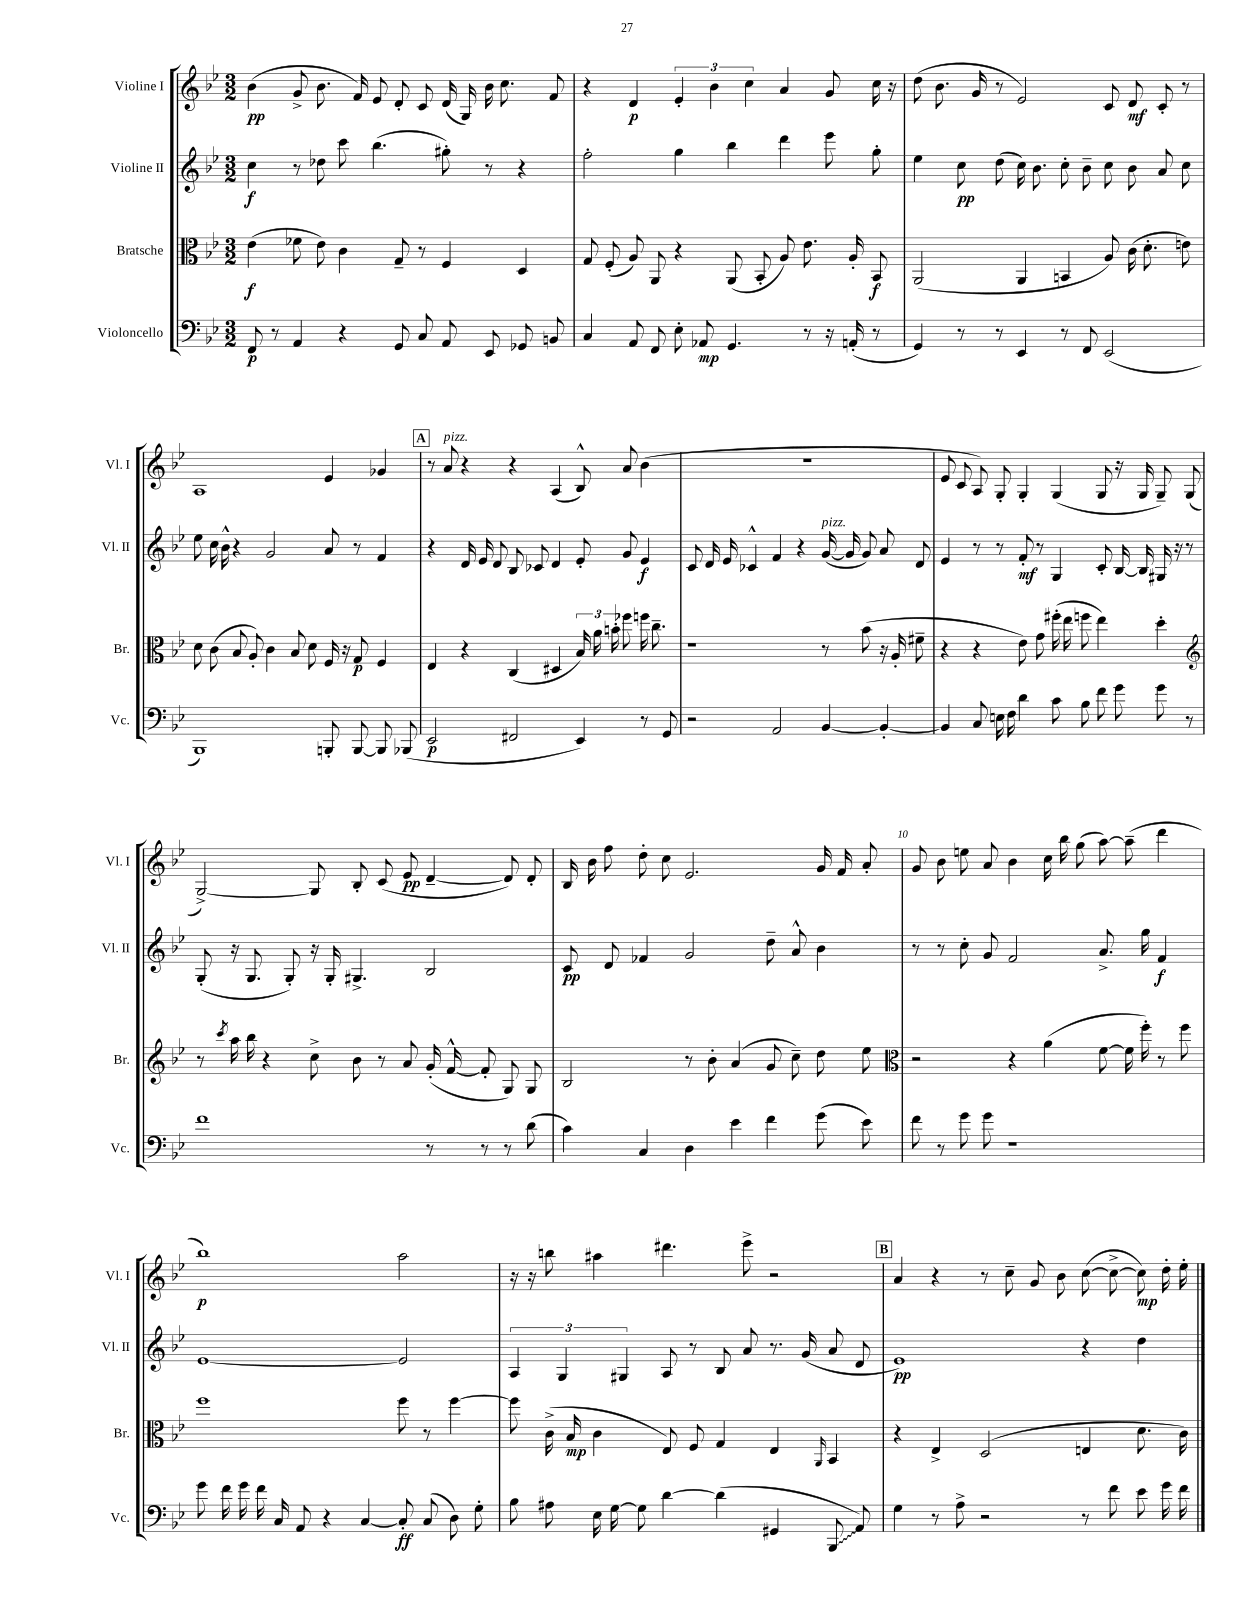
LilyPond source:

<<
\new StaffGroup <<
\new Staff = "s0" \with { instrumentName = "Violine I" shortInstrumentName = "Vl. I" } {
    \clef treble \key bes \major \numericTimeSignature \time 3/2
    \autoBeamOff bes'4\pp( g'8-> bes'8. f'16) ees'8 d'8-. c'8 d'16( g16) bes'16 c''8. f'8 |
    r4 d'4\p \tuplet 3/2 { ees'4-. bes'4 c''4 } a'4 g'8 c''16 r16 |
    d''8( bes'8. g'16 r8 ees'2) c'8 d'8\mf c'8-. r8 |
    a1 ees'4 ges'4 |
    \mark \markup { \box "A" } r8 a'8^\markup { \italic "pizz." } r4 r4 a4( bes8-^) a'8 bes'4( |
    R1. |
    ees'8 c'8 a8) g8-. g4-. g4( g8 r16 g16 g8--) g8( |
    g2~->) g8 bes8-. c'8( ees'8\pp d'4~-- d'8) d'8-. |
    bes16 bes'16 f''8 d''8-. c''8 ees'2. g'16 f'16 a'8-. |
    g'8 bes'8 e''8 a'8 bes'4 c''16 bes''16 g''8( a''8~) a''8--( d'''4 |
    bes''1\p) a''2 |
    r16 r16 b''8 ais''4 dis'''4. ees'''8-> r2 |
    \mark \markup { \box "B" } a'4 r4 r8 c''8-- g'8 bes'8 c''8~( c''8~-> c''8\mp) d''16-. ees''16-. \bar "|." |
}
\new Staff = "s1" \with { instrumentName = "Violine II" shortInstrumentName = "Vl. II" } {
    \clef treble \key bes \major \numericTimeSignature \time 3/2
    \autoBeamOff c''4\f r8 des''8 c'''8 bes''4.( gis''8-.) r8 r4 |
    f''2-. g''4 bes''4 d'''4 ees'''8 g''8-. |
    ees''4 c''8\pp d''8( c''16) bes'8. c''8-. bes'8-- c''8 bes'8 a'8 c''8 |
    ees''8 c''16 bes'16-^ r4 g'2 a'8 r8 f'4 |
    \mark \markup { \box "A" } r4 d'16 ees'16 d'8 bes8 ces'8 d'4 ees'8-. g'8 ees'4\f |
    c'8 d'16 ees'16 ces'4-^ f'4 r4 g'16~^\markup { \italic "pizz." }( g'16 g'8) a'8 d'8 |
    ees'4 r8 r8 f'8-.\mf r8 g4 c'8-. bes16~ bes16 gis16 r16 r8 |
    g8-.( r16 g8. g8-.) r16 g16-. gis4.-> bes2 |
    c'8\pp d'8 fes'4 g'2 d''8-- a'8-^ bes'4 |
    r8 r8 c''8-. g'8 f'2 a'8.-> g''16 f'4\f |
    ees'1~ ees'2 |
    \tuplet 3/2 { a4 g4 gis4 } a8 r8 bes8 a'8 r8. g'16( a'8 d'8 |
    \mark \markup { \box "B" } ees'1\pp) r4 d''4 \bar "|." |
}
\new Staff = "s2" \with { instrumentName = "Bratsche" shortInstrumentName = "Br." } {
    \clef alto \key bes \major \numericTimeSignature \time 3/2
    \autoBeamOff ees'4\f( fes'8 ees'8) c'4 g8-- r8 f4 d4 |
    g8 f8-.( a8) a,8 r4 a,8( bes,8-. a8) ees'8. a16-. bes,8\f |
    a,2( a,4 b,4 a8) c'16( d'8.-. e'8) |
    d'8 c'8( bes8 a8-.) c'4 bes8 d'8 f16 r16 g8\p f4 |
    \mark \markup { \box "A" } ees4 r4 c4( dis4 \tuplet 3/2 { bes16) a'16 b'16-. } fes''8 f''16 c''8.-- |
    r1 r8 bes'8( r16 a16-. fis'8-- |
    r4 r4 ees'8) g'8 fis''16-.( ees''16 f''8 ees''4) d''4-. |
    \clef treble r8 \acciaccatura { c'''8 } a''16 bes''16 r4 c''8-> bes'8 r8 a'8 g'16-.( f'16~-^ f'8-. g8) g8 |
    bes2 r8 bes'8-. a'4( g'8 c''8--) d''8 ees''8 |
    \clef alto r2 r4 a'4( f'8~ f'16 f''16-.) r8 f''8 |
    f''1 f''8 r8 f''4~ |
    f''8 c'16->( bes16\mp c'4 ees8) f8 g4 ees4 \grace { a,16 } bes,4 |
    \mark \markup { \box "B" } r4 ees4-> d2( e4 d'8. c'16) \bar "|." |
}
\new Staff = "s3" \with { instrumentName = "Violoncello" shortInstrumentName = "Vc." } {
    \clef bass \key bes \major \numericTimeSignature \time 3/2
    \autoBeamOff f,8\p r8 a,4 r4 g,8 c8 a,8 ees,8 ges,8 b,8 |
    c4 a,8 f,8 ees8-. aes,8\mp g,4. r8 r16 a,16-.( r8 |
    g,4) r8 r8 ees,4 r8 f,8 ees,2( |
    bes,,1) b,,8-. b,,8~ b,,8 bes,,8( |
    \mark \markup { \box "A" } ees,2\p fis,2 ees,4) r8 g,8 |
    r2 a,2 bes,4~ bes,4~-. |
    bes,4 c8 e16 f16 d'4 c'8 bes8 f'8 g'8 g'8 r8 |
    f'1 r8 r8 r8 d'8( |
    c'4) c4 d4 ees'4 f'4 g'8( ees'8) |
    f'8 r8 g'8 g'8 r1 |
    g'8 f'16 g'16 f'16 c16 a,8 r4 c4~ c8-.\ff c8( d8) g8-. |
    bes8 ais8 ees16 g16~ g8 d'4~ d'4( gis,4 \once \override Glissando.style = #'zigzag bes,,8\glissando a,8) |
    \mark \markup { \box "B" } g4 r8 a8-> r2 r8 f'8 ees'8 g'16 f'16 \bar "|." |
}
>>
>>
\layout { \context { \Score \override BarNumber.break-visibility = ##(#f #t #t) barNumberVisibility = #(every-nth-bar-number-visible 5) } }
